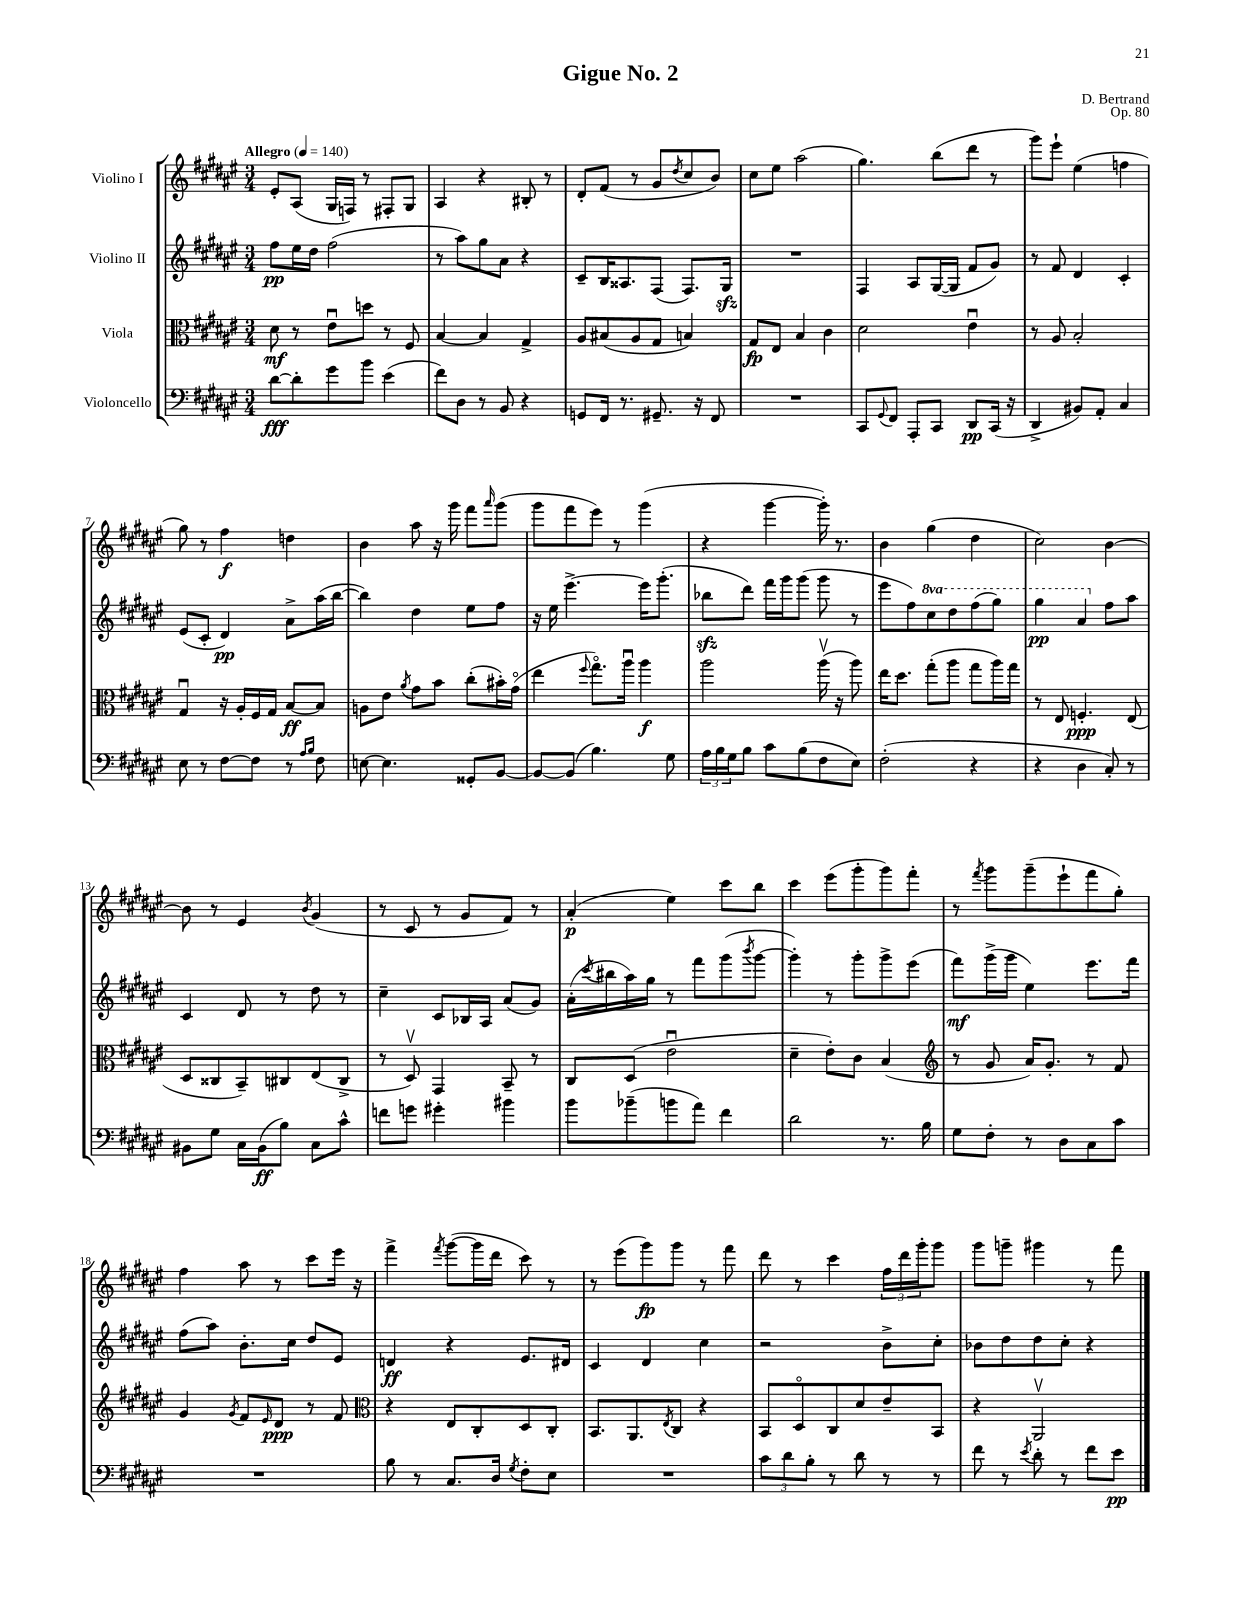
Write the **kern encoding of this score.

**kern	**dynam	**kern	**dynam	**kern	**dynam	**kern	**dynam
*part4	*part4	*part3	*part3	*part2	*part2	*part1	*part1
*staff4	*staff4	*staff3	*staff3	*staff2	*staff2	*staff1	*staff1
*I"Violoncello	*	*I"Viola	*	*I"Violino II	*	*I"Violino I	*
*clefF4	*	*clefC3	*	*clefG2	*	*clefG2	*
*k[f#c#g#d#a#e#]	*	*k[f#c#g#d#a#e#]	*	*k[f#c#g#d#a#e#]	*	*k[f#c#g#d#a#e#]	*
*M3/4	*	*M3/4	*	*M3/4	*	*M3/4	*
*MM140	*	*MM140	*	*MM140	*	*MM140	*
=1	=1	=1	=1	=1	=1	=1	=1
!	!	!	!	!	!	!LO:TX:a:B:t=Allegro	!
[8d#\L	fff	8d#\	mf	8ff#\L	pp	8e#'/L	.
8d#'\]	.	8r	.	16ee#\L	.	(8A#/J	.
.	.	.	.	16dd#\JJ	.	.	.
8g#\	.	8e#u\L	.	(2ff#\	.	16G#/LL	.
.	.	.	.	.	.	16Fn/JJ)	.
8b\J	.	8ddn\J	.	.	.	8r	.
(4e#\	.	8r	.	.	.	8F#X'/L	.
.	.	8F#/	.	.	.	8G#/J	.
=2	=2	=2	=2	=2	=2	=2	=2
8f#\L)	.	[4B/	.	8r	.	4A#/	.
8D#\J	.	.	.	8aa#\L)	.	.	.
8r	.	4B/]	.	8gg#\	.	4r	.
8BB/	.	.	.	8a#\J	.	.	.
4r	.	4G#^/	.	4r	.	8B#X'/	.
.	.	.	.	.	.	8r	.
=3	=3	=3	=3	=3	=3	=3	=3
8GGn/L	.	8A#/L	.	8c#~/L	.	8d#'/L	.
16FF#/Jk	.	(8B#X/	.	16B/K	.	(8f#/J	.
8.r	.	.	.	8.A##X/	.	.	.
.	.	8A#/	.	.	.	8r	.
8.GG#X~/	.	8G#/J	.	(8F#/J	.	8g#/L	.
.	.	.	.	.	.	8qdd#/	.
.	.	4Bn/)	.	8.F#/L)	.	8cc#/	.
16r	.	.	.	.	.	.	.
8FF#/	.	.	.	.	.	8b/J)	.
.	.	.	.	16G#zz/Jk	.	.	.
=4	=4	=4	=4	=4	=4	=4	=4
2.r	.	8G#/L	fp	2.r	.	8cc#\L	.
.	.	8E#/J	.	.	.	8ee#\J	.
.	.	4B/	.	.	.	(2aa#\	.
.	.	4c#\	.	.	.	.	.
=5	=5	=5	=5	=5	=5	=5	=5
8CC#/L	.	2d#\	.	4F#/	.	4.gg#\)	.
8qqGG#/	.	.	.	.	.	.	.
8FF#/J	.	.	.	.	.	.	.
8AAA#'/L	.	.	.	8A#/L	.	.	.
8CC#/J	.	.	.	([16G#/L	.	(8bb\L	.
.	.	.	.	16G#/JJ]	.	.	.
8DD#/L	pp	4e#u\	.	8f#/L	.	8ddd#\J	.
(16CC#/Jk	.	.	.	8g#/J)	.	8r	.
16r	.	.	.	.	.	.	.
=6	=6	=6	=6	=6	=6	=6	=6
4DD#^/	.	8r	.	8r	.	8ggg#\L)	.
.	.	8A#/	.	8f#/	.	8eee#`\J	.
8BB#X/L)	.	2B'/	.	4d#/	.	(4ee#\	.
8AA#'/J	.	.	.	.	.	.	.
4C#/	.	.	.	4c#'/	.	4ffn\	.
!!LO:LB:g=z
=7	=7	=7	=7	=7	=7	=7	=7
8E#\	.	4G#u/	.	(8e#/L	.	8gg#\)	.
8r	.	.	.	8c#'/J	.	8r	.
[8F#\L	.	16r	.	4d#/)	pp	4ff#\	f
.	.	16A#'/LL	.	.	.	.	.
8F#\J]	.	16F#/	.	.	.	.	.
.	.	16G#/JJ	.	.	.	.	.
8r	.	[8B/L	ff	8a#^\L	.	4ddn\	.
16qqA#/LL	.	.	.	.	.	.	.
16qqB/JJ	.	.	.	.	.	.	.
8F#\	.	8B/J]	.	(16aa#\L	.	.	.
.	.	.	.	[16bb\JJ	.	.	.
=8	=8	=8	=8	=8	=8	=8	=8
[8En\	.	8An\L	.	4bb\])	.	4b\	.
4.E\]	.	8e#\J	.	.	.	.	.
.	.	8qa#/	.	.	.	.	.
.	.	8g#\L	.	4dd#\	.	8aa#\	.
.	.	8b\J	.	.	.	16r	.
.	.	.	.	.	.	16ggg#\	.
8GG##X'/L	.	(8cc#'\L	.	8ee#\L	.	8fff#\L	.
.	.	.	.	.	.	16qqaaa#/	.
[8BB/J	.	16b#X'\L)	.	8ff#\J	.	(8ggg#\J	.
.	.	(16g#\JJ	.	.	.	.	.
=9	=9	=9	=9	=9	=9	=9	=9
8BB/L_	.	4ee#\	.	16r	.	8ggg#\L	.
.	.	.	.	16ee#\	.	.	.
(8BB/J]	.	.	.	[4.eee#^\	.	8fff#\	.
.	.	8qqff#/	.	.	.	.	.
4.B\)	.	8.gg#\L)	.	.	.	8eee#\J)	.
.	.	.	.	.	.	8r	.
.	.	16aa#u\Jk	.	.	.	.	.
.	.	4aa#\	f	16eee#\KL]	.	(4ggg#\	.
.	.	.	.	(8.ggg#'\J	.	.	.
8G#\	.	.	.	.	.	.	.
=10	=10	=10	=10	=10	=10	=10	=10
24A#\LL	.	2aa#\	.	8bb-Xzz\L	.	4r	.
24B\	.	.	.	.	.	.	.
24G#\J	.	.	.	.	.	.	.
8B\J	.	.	.	8ddd#\J)	.	.	.
8c#\L	.	.	.	16fff#\LL	.	[4ggg#\	.
.	.	.	.	16ggg#\J	.	.	.
(8B\	.	.	.	(8ggg#\J	.	.	.
8F#\	.	(16aa#v\	.	8ggg#\	.	16ggg#'\])	.
.	.	16r	.	.	.	8.r	.
8E#\J)	.	8aa#\)	.	8r	.	.	.
=11	=11	=11	=11	=11	=11	=11	=11
(2F#'\	.	16ee#\KL	.	8eee#\L	.	4b\	.
.	.	8.dd#\J	.	.	.	.	.
.	.	.	.	8ff#\)	.	.	.
*	*	*	*	*8va	*	*	*
.	.	(8gg#'\L	.	8ccc#\	.	(4gg#\	.
.	.	8aa#\J	.	8ddd#\	.	.	.
4r	.	8gg#\L	.	(8fff#\	.	4dd#\	.
.	.	16aa#\L)	.	8ggg#\J)	.	.	.
.	.	16gg#\JJ	.	.	.	.	.
=12	=12	=12	=12	=12	=12	=12	=12
4r	.	8r	.	4ggg#\	pp	2cc#\)	.
.	.	8E#/	.	.	.	.	.
4D#\	.	4.Fn'/	ppp	4aa#/	.	.	.
*	*	*	*	*X8va	*	*	*
8C#'/)	.	.	.	8ff#\L	.	[4b\	.
8r	.	(8E#/	.	8aa#\J	.	.	.
!!LO:LB:g=z
=13	=13	=13	=13	=13	=13	=13	=13
8BB#X\L	.	8D#/L	.	4c#/	.	8b\]	.
8G#\J	.	8C##X/	.	.	.	8r	.
16C#\LL	.	8BB~/)	.	8d#/	.	4e#/	.
(16BB#\J	ff	.	.	.	.	.	.
8B\J)	.	8C#X/	.	8r	.	.	.
.	.	.	.	.	.	8qb/	.
8C#\L	.	(8E#/	.	8dd#\	.	(4g#/	.
8c#^^\J	.	8C#^/J	.	8r	.	.	.
=14	=14	=14	=14	=14	=14	=14	=14
8fn\L	.	8r	.	4cc#~\	.	8r	.
8gn\J	.	8D#v/)	.	.	.	8c#/	.
4g#X'\	.	4GG#/	.	8c#/L	.	8r	.
.	.	.	.	16B-X/L	.	8g#/L	.
.	.	.	.	16A#/JJ	.	.	.
4b#X\	.	8BB~/	.	(8a#/L	.	8f#/J)	.
.	.	8r	.	8g#/J)	.	8r	.
=15	=15	=15	=15	=15	=15	=15	=15
8b\L	.	8C#/L	.	(16a#'\LL	.	(4a#'/	p
.	.	.	.	8qccc#/	.	.	.
.	.	.	.	16bb#X\	.	.	.
(8b-X~\	.	(8D#/J	.	16aa#\)	.	.	.
.	.	.	.	16gg#\JJ	.	.	.
8bn\	.	2e#u\	.	8r	.	4ee#\)	.
8a#\J)	.	.	.	8fff#\L	.	.	.
4f#\	.	.	.	(8ggg#\	.	8ccc#\L	.
.	.	.	.	8qbbb/	.	.	.
.	.	.	.	[8ggg#\J	.	8bb\J	.
=16	=16	=16	=16	=16	=16	=16	=16
2d#\	.	4d#~\	.	4ggg#'\])	.	4ccc#\	.
.	.	8e#'\L)	.	8r	.	(8eee#\L	.
.	.	8c#\J	.	8ggg#'\L	.	8ggg#'\	.
8.r	.	(4B/	.	8ggg#^\	.	8ggg#\)	.
.	.	.	.	(8eee#\J	.	8fff#'\J	.
16B\	.	.	.	.	.	.	.
=17	=17	=17	=17	=17	=17	=17	=17
*	*	*clefG2	*	*	*	*	*
8G#\L	.	8r	.	8fff#\L)	mf	8r	.
.	.	.	.	.	.	8qfff#/	.
8F#'\J	.	8g#/	.	(16ggg#^\L	.	8ggg#\L	.
.	.	.	.	16ggg#\JJ	.	.	.
8r	.	16a#/KL)	.	4ee#\)	.	(8ggg#~\	.
.	.	8.g#'/J	.	.	.	.	.
8D#\L	.	.	.	.	.	8eee#`\	.
8C#\	.	8r	.	8.eee#\L	.	8fff#\	.
8c#\J	.	8f#/	.	.	.	8gg#'\J)	.
.	.	.	.	16fff#\Jk	.	.	.
!!LO:LB:g=z
=18	=18	=18	=18	=18	=18	=18	=18
2.r	.	4g#/	.	(8ff#\L	.	4ff#\	.
.	.	.	.	8aa#\J)	.	.	.
.	.	8qg#/	.	.	.	.	.
.	.	8f#/L	.	8.b'\L	.	8aa#\	.
.	.	16qqe#/	.	.	.	.	.
.	.	8d#/J	ppp	.	.	8r	.
.	.	.	.	16cc#\Jk	.	.	.
.	.	8r	.	8dd#/L	.	8ccc#\L	.
.	.	8f#/	.	8e#/J	.	16eee#\Jk	.
.	.	.	.	.	.	16r	.
=19	=19	=19	=19	=19	=19	=19	=19
*	*	*clefC3	*	*	*	*	*
8B\	.	4r	.	4dn/	ff	4fff#^\	.
8r	.	.	.	.	.	.	.
.	.	.	.	.	.	8qfff#/	.
8.C#/L	.	8E#/L	.	4r	.	([8ggg#\L	.
.	.	8C#'/	.	.	.	16ggg#\L]	.
16D#/Jk	.	.	.	.	.	16ddd#\JJ	.
8qG#/	.	.	.	.	.	.	.
8F#'\L	.	8D#/	.	8.e#/L	.	8ccc#\)	.
8E#\J	.	8C#'/J	.	.	.	8r	.
.	.	.	.	16d#X/Jk	.	.	.
=20	=20	=20	=20	=20	=20	=20	=20
2.r	.	8.BB/L	.	4c#/	.	8r	.
.	.	.	.	.	.	(8eee#\L	.
.	.	8.AA#/	.	.	.	.	.
.	.	.	.	4d#/	.	8ggg#\)	fp
.	.	8qE#/	.	.	.	.	.
.	.	8C#/J	.	.	.	8ggg#\J	.
.	.	4r	.	4cc#\	.	8r	.
.	.	.	.	.	.	8fff#\	.
=21	=21	=21	=21	=21	=21	=21	=21
12c#\L	.	8BB/L	.	2r	.	8ddd#\	.
12d#\	.	.	.	.	.	.	.
.	.	8D#/	.	.	.	8r	.
12B'\J	.	.	.	.	.	.	.
8r	.	8C#/	.	.	.	4ccc#\	.
8d#\	.	8d#/	.	.	.	.	.
8r	.	8e#~/	.	8b^\L	.	24ff#\LL	.
.	.	.	.	.	.	24ddd#\	.
.	.	.	.	.	.	24ggg#'\J	.
8r	.	8BB/J	.	8cc#'\J	.	8ggg#\J	.
=22	=22	=22	=22	=22	=22	=22	=22
8f#\	.	4r	.	8b-X\L	.	8ggg#\L	.
8r	.	.	.	8dd#\	.	8gggn~\J	.
8qe#/	.	.	.	.	.	.	.
8d#'\	.	2AA#v/	.	8dd#\	.	4ggg#X\	.
8r	.	.	.	8cc#'\J	.	.	.
8f#\L	.	.	.	4r	.	8r	.
8e#\J	pp	.	.	.	.	8fff#\	.
==	==	==	==	==	==	==	==
*-	*-	*-	*-	*-	*-	*-	*-
